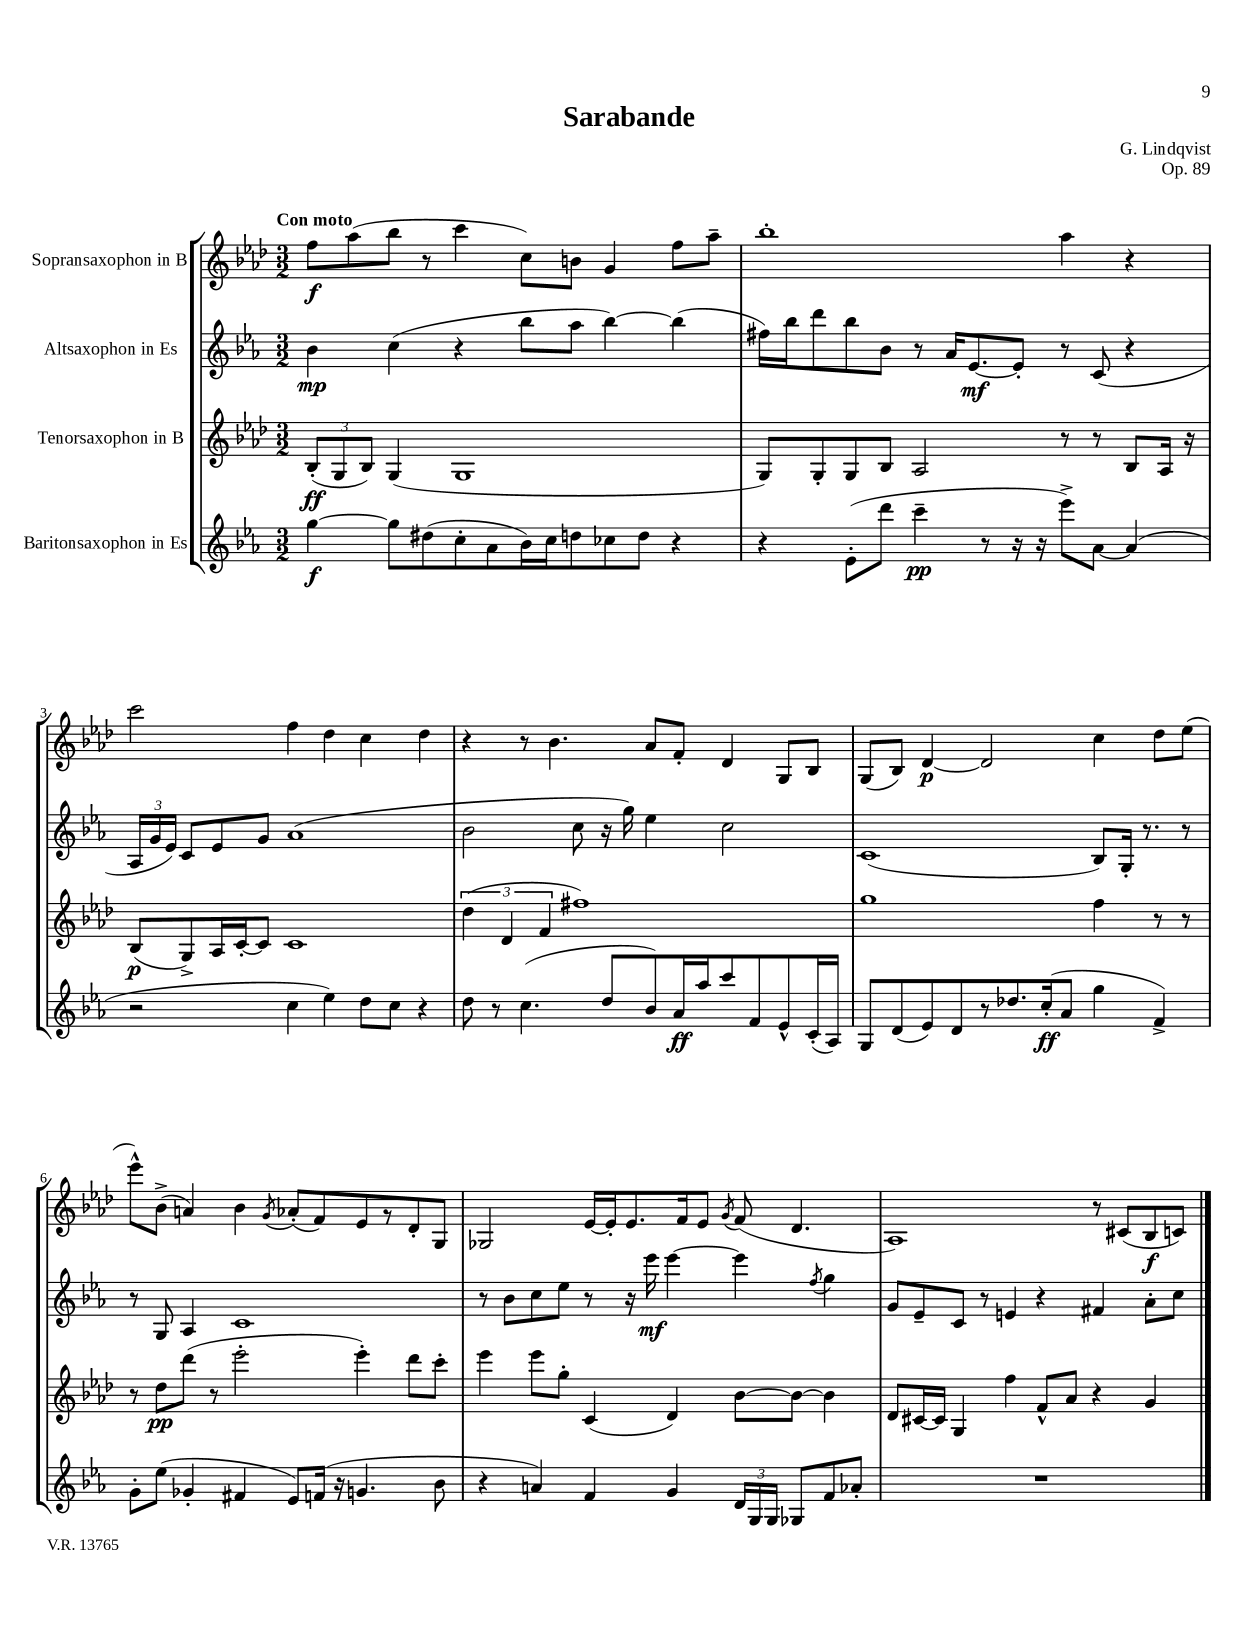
\header { title = "Sarabande" composer = "G. Lindqvist" opus = "Op. 89" }
<<
\new StaffGroup <<
\new Staff = "s0" \with { instrumentName = "Sopransaxophon in B" } {
    \clef treble \key aes \major \numericTimeSignature \time 3/2 \tempo "Con moto"
    \autoBeamOff f''8[\f aes''8( bes''8] r8 c'''4 c''8[) b'8] g'4 f''8[ aes''8]-- |
    bes''1-. aes''4 r4 |
    c'''2 f''4 des''4 c''4 des''4 |
    r4 r8 bes'4. aes'8[ f'8]-. des'4 g8[ bes8] |
    g8[( bes8]) des'4~\p des'2 c''4 des''8[ ees''8]( |
    ees'''8[-^) bes'8]->( a'4) bes'4 \acciaccatura { g'8 } aes'8[-.( f'8) ees'8 r8 des'8-. g8] |
    ges2 ees'16[~ ees'16-. ees'8. f'16 ees'8] \acciaccatura { g'8 } f'8( des'4. |
    aes1) r8 cis'8[( bes8\f c'8]) \bar "|." |
}
\new Staff = "s1" \with { instrumentName = "Altsaxophon in Es" } {
    \clef treble \key ees \major \numericTimeSignature \time 3/2
    \autoBeamOff bes'4\mp c''4( r4 bes''8[ aes''8] bes''4~) bes''4( |
    fis''16[) bes''16 d'''8 bes''8 bes'8] r8 aes'16[ ees'8.~\mf ees'8]-. r8 c'8( r4 |
    \tuplet 3/2 { aes16[ g'16 ees'16]) } c'8[ ees'8 g'8] aes'1( |
    bes'2 c''8 r16 g''16) ees''4 c''2 |
    c'1( bes8[) g16]-. r8. r8 |
    r8 g8 aes4 c'1 |
    r8 bes'8[ c''8 ees''8] r8 r16 ees'''16\mf ees'''4~ ees'''4 \acciaccatura { f''8 } g''4 |
    g'8[ ees'8-- c'8] r8 e'4 r4 fis'4 aes'8[-. c''8] \bar "|." |
}
\new Staff = "s2" \with { instrumentName = "Tenorsaxophon in B" } {
    \clef treble \key aes \major \numericTimeSignature \time 3/2
    \autoBeamOff \tuplet 3/2 { bes8[-.\ff( g8 bes8]) } g4( g1 |
    g8[) g8-. g8 bes8] aes2 r8 r8 bes8[ aes16] r16 |
    bes8[\p( g8->) aes16 c'16~-. c'8] c'1 |
    \tuplet 3/2 { des''4( des'4 f'4 } fis''1) |
    g''1 f''4 r8 r8 |
    r8 des''8[\pp des'''8]( r8 ees'''2-. ees'''4-.) des'''8[ c'''8]-. |
    ees'''4 ees'''8[ g''8]-. c'4( des'4) bes'8[~ bes'8]~ bes'4 |
    des'8[ cis'16~ cis'16] g4 f''4 f'8[-^ aes'8] r4 g'4 \bar "|." |
}
\new Staff = "s3" \with { instrumentName = "Baritonsaxophon in Es" } {
    \clef treble \key ees \major \numericTimeSignature \time 3/2
    \autoBeamOff g''4~\f g''8[ dis''8( c''8-. aes'8 bes'16) c''16 d''8 ces''8 d''8] r4 |
    r4 ees'8[-.( d'''8] c'''4--\pp r8 r16 r16 ees'''8[->) aes'8]~ aes'4( |
    r2 c''4 ees''4) d''8[ c''8] r4 |
    d''8 r8 c''4.( d''8[ bes'8) aes'16\ff aes''16 c'''8 f'8 ees'8-^ c'16-.( aes16]) |
    g8[ d'8( ees'8) d'8 r8 des''8. c''16-.\ff( aes'8] g''4 f'4->) |
    g'8[-. ees''8]( ges'4-. fis'4 ees'8[) f'16]( r16 g'4. bes'8 |
    r4 a'4) f'4 g'4 \tuplet 3/2 { d'16[ g16 g16] } ges8[ f'8 aes'8]-. |
    R1. \bar "|." |
}
>>
>>
